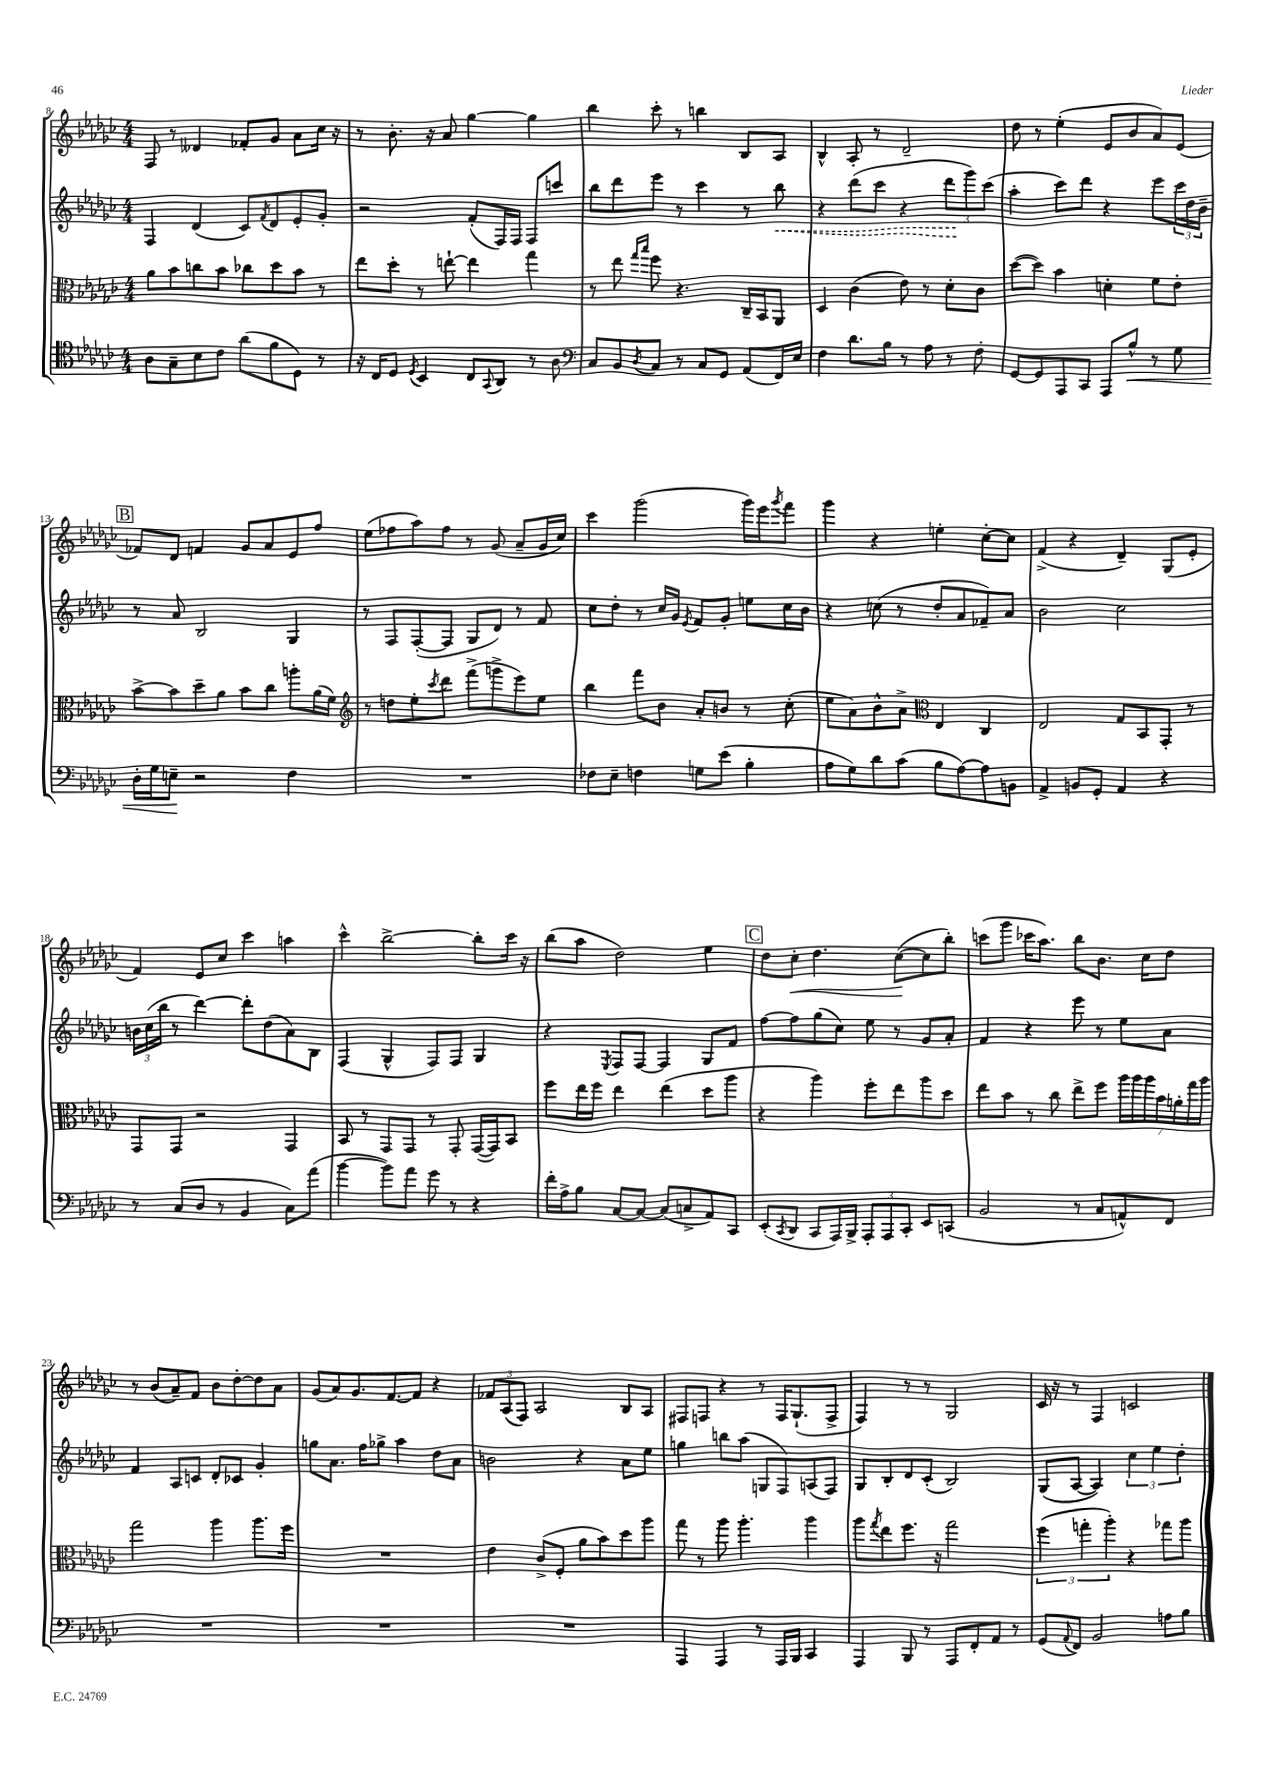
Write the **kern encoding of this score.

**kern	**kern	**kern	**kern
*staff4	*staff3	*staff2	*staff1
*clefC4	*clefC3	*clefG2	*clefG2
*k[b-e-a-d-g-c-]	*k[b-e-a-d-g-c-]	*k[b-e-a-d-g-c-]	*k[b-e-a-d-g-c-]
*M4/4	*M4/4	*M4/4	*M4/4
8A-	8a-	4F	8F
8G-~	8b-	.	8r
8B-	8cc	(4d-	4d--
8c-	8b-	.	.
(8a-	8cc-	8c-)	8f-'
.	.	8qf	.
8f	8dd-	8d-	8g-
8D-)	8b-	8e-'	8a-
8r	8r	8g-'	16cc-
.	.	.	16r
=	=	=	=
16r	8ee-	2r	8r
16C-	.	.	.
8D-	8dd-'	.	8.b-'
8qD-	.	.	.
4BB-	8r	.	.
.	.	.	16r
.	[8ee`	.	8a-
8C-	4ee]	(8f'	[4gg-
8qqGG-	.	.	.
8AA-	.	16F)	.
.	.	16F	.
8r	4gg-	8F	4gg-]
8A-	.	8ccc	.
=	=	=	=
*clefF4	*	*	*
8C-	8r	8bb-	4bb-
8BB-	8ee-	8ddd-	.
.	16qqgg-	.	.
8qD-	16qqbb-	.	.
8C-	8ff	8eee-	8ccc-'
8r	4.r	8r	8r
8C-	.	4ccc-	4bb
8GG-	.	.	.
(8AA-	16C-~	8r	8B-
.	16BB-	.	.
16FF)	8AA-	8bb-	8A-
16E-	.	.	.
=	=	=	=
4F	4D-	4r	4B-^^
8.d-	(4c-	(8ddd-	8A-'
.	.	8ccc-	8r
16B-	.	.	.
8r	8e-)	4r	2d-~
8A-	8r	.	.
8r	8d-'	12ddd-	.
.	.	12ggg-)	.
8F'	8c-	.	.
.	.	(12ccc-	.
=	=	=	=
[8GG-	([8dd-	4aa-'	8dd-
8GG-]	8dd-])	.	8r
8AAA-	4b-	8ccc-)	(4ee-'
8CC-	.	8ddd-	.
8AAA-	4d'	4r	8e-
8B-^^	.	.	8b-
8r	8f	8eee-	8a-)
8G-	8e-'	24ccc-	(8e-
.	.	24dd-	.
.	.	24b-~	.
=	=	=	=
16D-'	[8b-^	8r	8f-)
16G-	.	.	.
8E~	8b-]	8a-	8d-
2r	8dd-~	2B-	4f
.	8a-	.	.
.	8b-	.	8g-
.	8cc-	.	8a-
4F	8aa'	4G-	8e-
.	(16a-	.	8ff
.	16f)	.	.
=	=	=	=
*	*clefG2	*	*
1r	8r	8r	(8ee-
.	8dd	8F	8ff-
.	8ee-'	([8F'	8aa-)
.	8qccc-	.	.
.	8ddd-	8F]	8ff-
.	(8fff^	8G-	8r
.	8ggg^	8d-)	(8g-
.	8eee-)	8r	8a-~
.	8ee-	8f	16g-
.	.	.	16cc-)
=	=	=	=
8F-	4bb-	8cc-	4ccc-
8E-~	.	8dd-'	.
4F	8fff	8r	(2ggg-
.	8b-	16cc-	.
.	.	16g-	.
.	.	8qe-	.
8G	8a-'	8f	.
(8e-	8b	8g-'	.
4B-'	8r	8ee	16ggg-)
.	.	.	16eee-
.	.	.	8qggg-
.	(8cc-'	16cc-	8fff
.	.	16b-	.
=	=	=	=
8A-	8ee-	4r	4ggg-
8G-)	8a-)	.	.
8d-	8b-^^	(8cc	4r
(8c-	8a-^	8r	.
*	*clefC3	*	*
8B-	4E-	8dd-'	4ee'
[8A-)	.	8a-	.
8A-]	4C-	8f-~)	[8cc-'
8BB	.	8a-	8cc-]
=	=	=	=
4AA-^	2E-	2b-	(4f^
8BB	.	.	4r
8GG-'	.	.	.
4AA-	8G-	2cc-	4d-~)
.	8BB-	.	.
4r	8GG-'	.	(8G-
.	8r	.	8e-'
=	=	=	=
8r	8GG-	24b	4f)
.	.	(24cc-	.
.	.	24bb-	.
(8C-	8GG-	8r	.
8D-	2r	[4ddd-)	8e-
8r	.	.	8cc-
4BB-	.	8ddd-']	4ccc-
.	.	(8dd-	.
8C-)	4GG-	8a-)	4aa
(8a-	.	8B-	.
=	=	=	=
[4b-	8BB-	(4F	4ccc-^^
.	8r	.	.
8b-])	8GG-	4G-^^	[2bb-^
8a-	8GG-	.	.
8g-	8r	8F)	.
8r	8GG-'	8F	.
4r	([16GG-	4G-	8bb-']
.	16GG-])	.	.
.	8BB-	.	16ccc-
.	.	.	16r
=	=	=	=
16f'	8ff	4r	(8bb-
16A-^	.	.	.
8B-	16ee-	.	8aa-
.	16ff	.	.
.	.	8qE-	.
[8C-	4ee-	8F	2dd-)
8C-_	.	[8F	.
(8C-]	(4ee-	4F]	.
8C^	.	.	.
8AA-)	8dd-	8G-	4ee-
8CC-	8aa-	8f	.
=	=	=	=
(8EE-'	4r	[8ff	8dd-
8qCC-	.	.	.
8DD-	.	8ff]	8cc-'
8CC-	4aa-)	(8gg-	4.dd-
16AAA-)	.	8cc-)	.
16BBB-^	.	.	.
12AAA-'	8ff'	8ee-	.
12AAA-	.	.	.
.	8ee-	8r	([8cc-
12CC-'	.	.	.
8EE-	8aa-	8g-	8cc-]
(8CC	8dd-	8a-'	8bb-')
=	=	=	=
2BB-	8ee-	4f	(8ccc
.	8b-	.	8ggg-
.	8r	4r	16ccc-
.	.	.	8.aa-)
.	8cc-	.	.
8r	8ee-^	8eee-	8bb-
8C-	8ff	8r	8.b-
8AA^^)	28aa-	8ee-	.
.	28aa-	.	.
.	.	.	16cc-
.	28aa-	.	.
.	28b-	.	.
8FF	.	8a-	8dd-
.	28a'	.	.
.	28gg-	.	.
.	28aa-	.	.
=	=	=	=
1r	2gg-	4f	8r
.	.	.	(8b-
.	.	8A-	8a-~)
.	.	8c	8f
.	4aa-	8d-'	8b-
.	.	8c-	[8dd-'
.	8.aa-	4g-'	8dd-]
.	.	.	8a-
.	16ff	.	.
=	=	=	=
1r	1r	8gg	(8g-
.	.	8.a-	8a-)
.	.	.	8.g-
.	.	16ff	.
.	.	8gg-^	.
.	.	.	[8.f
.	.	4aa-	.
.	.	.	8f]
.	.	8dd-	4r
.	.	8a-	.
=	=	=	=
1r	4e-	2b	12f-
.	.	.	(12A-
.	.	.	12F)
.	(8c-^	.	2A-
.	8F'	.	.
.	8a-	4r	.
.	8b-)	.	.
.	8dd-	8a-	8B-
.	8aa-	8ee-	8A-
=	=	=	=
4AAA-	8gg-	4gg	8F#
.	8r	.	8F
4AAA-	8aa-	8bb	4r
.	4.aa-'	(8aa-	.
8r	.	8G	8r
16AAA-	.	8F)	16F
16BBB-	.	.	(8.G-`
4CC-	4aa-	(8A	.
.	.	8F)	8F^
=	=	=	=
4AAA-	8aa-	8G-	4F)
.	8qgg-	.	.
.	8ee-	8B-'	.
8BBB-	8.ff	8d-	8r
8r	.	(8c-'	8r
.	16r	.	.
8AAA-	2gg-	2B-)	2G-
8FF'	.	.	.
8AA-	.	.	.
8r	.	.	.
=	=	=	=
(8GG-	(6ff	(8G-	16c-
.	.	.	16r
8qqAA-	.	.	.
8FF)	.	[8A-	8r
.	6gg'	.	.
2BB-	.	4A-])	4F
.	6aa-')	.	.
.	4r	6cc-	2c
.	.	6ee-	.
8A	8gg-	.	.
.	.	6dd-'	.
8B-	8aa-	.	.
==	==	==	==
*-	*-	*-	*-
